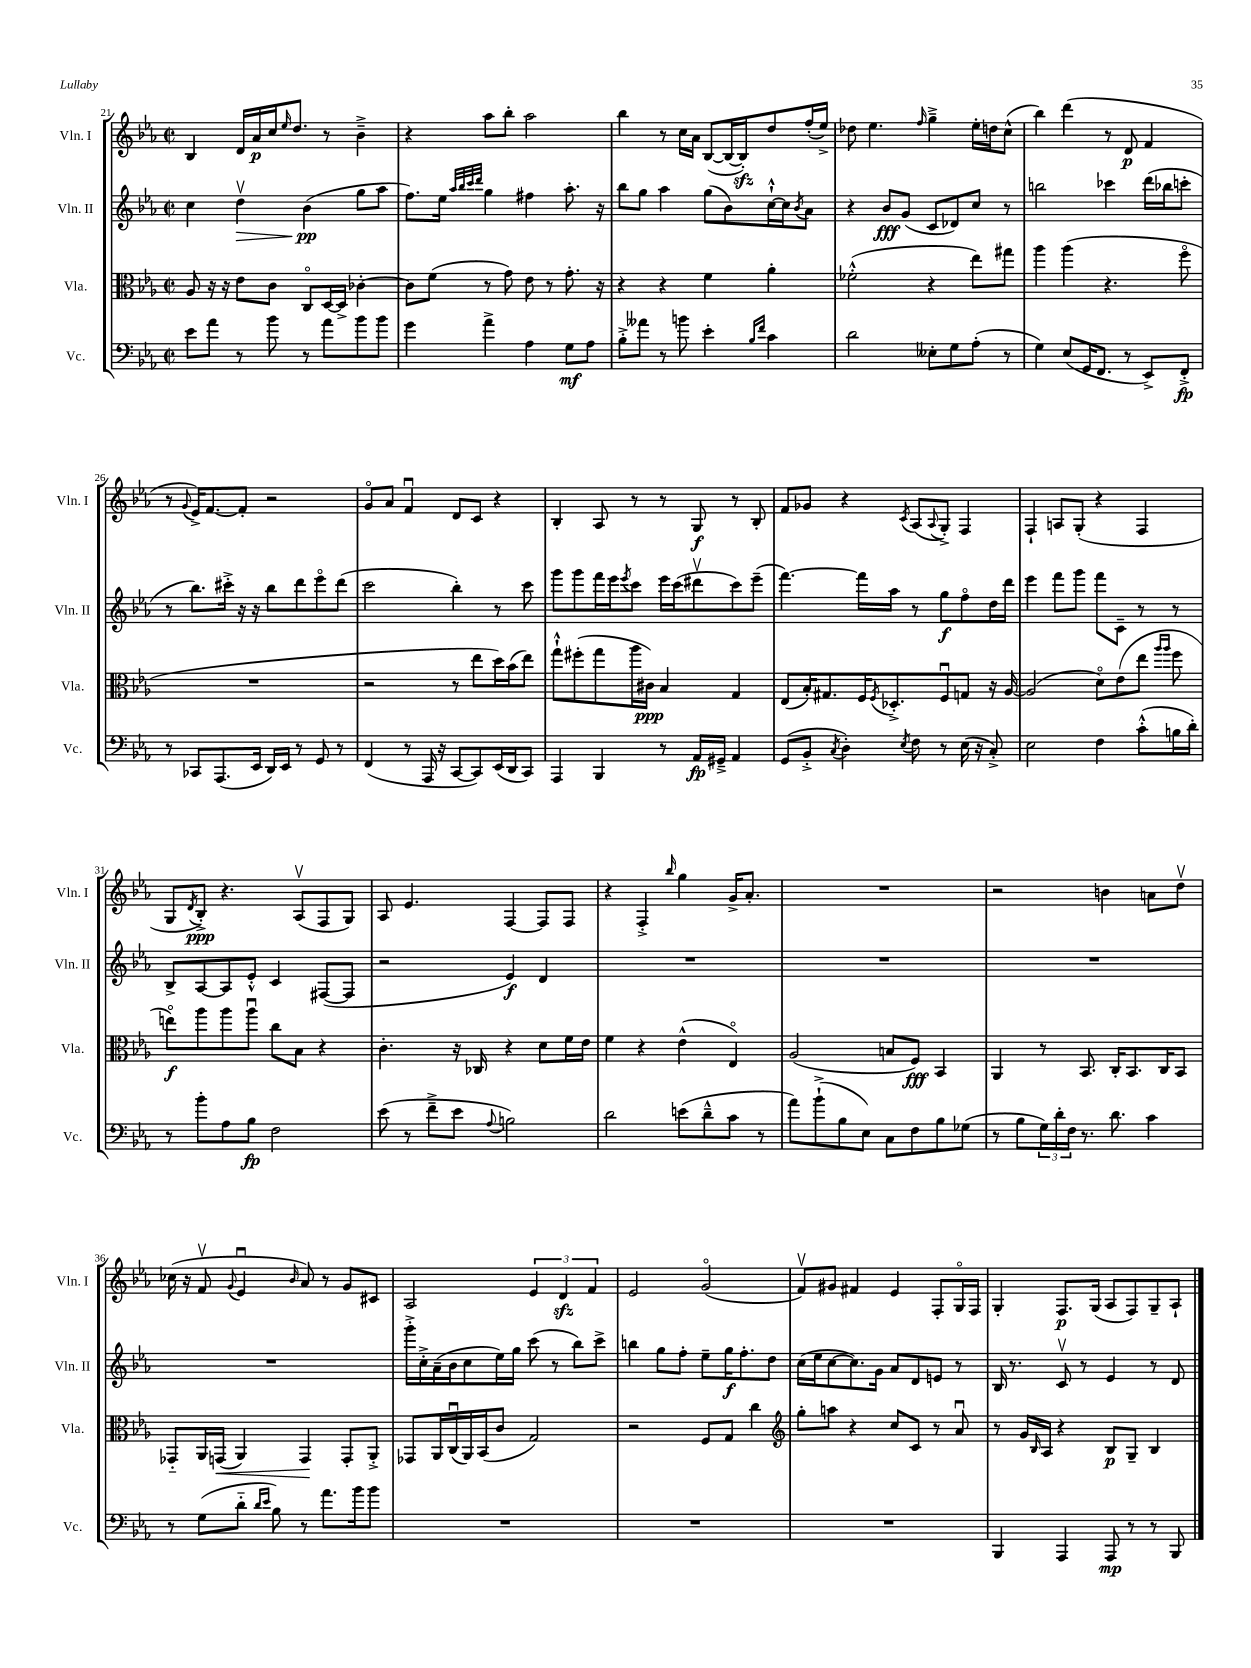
<<
\new StaffGroup <<
\new Staff = "s0" \with { instrumentName = "Vln. I" shortInstrumentName = "Vln. I" } {
    \clef treble \key ees \major \defaultTimeSignature \time 2/2
    bes4 d'16 aes'16\p c''16 \grace { ees''16 } d''8. r8 bes'4---> |
    r4 aes''8 bes''8-. aes''2 |
    bes''4 r8 c''16 aes'16 bes8~( bes16~ bes16-.\sfz) d''8 f''16-.( ees''16->) |
    des''8 ees''4. \grace { f''16 } g''4---> ees''16-. d''16 c''8-^( |
    bes''4) d'''4( r8 d'8\p f'4 |
    r8 \appoggiatura { g'8 } ees'16->) f'8.~ f'8-. r2 |
    g'8\flageolet aes'8 f'4\downbow d'8 c'8 r4 |
    bes4-. aes8 r8 r8 g8\f r8 bes8-. |
    f'8 ges'8 r4 \acciaccatura { c'8 } aes8( \appoggiatura { aes8 } g8-.->) f4 |
    f4-! a8 g8-.( r4 f4 |
    g8 \acciaccatura { d'8 } bes8-.->\ppp) r4. aes8\upbow( f8 g8) |
    aes8 ees'4. f4~ f8 f8 |
    r4 f4-.-> \grace { bes''16 } g''4 g'16-> aes'8.-. |
    R1 |
    r2 b'4 a'8 d''8\upbow |
    ces''16( r16 f'8\upbow \appoggiatura { g'8 } ees'4\downbow \grace { bes'16 } aes'8) r8 g'8 cis'8 |
    aes2 \tuplet 3/2 { ees'4 d'4\sfz f'4 } |
    ees'2 g'2\flageolet( |
    f'8\upbow) gis'8 fis'4 ees'4 f8-. g16\flageolet f16 |
    g4-. f8.\p g16( aes8 f8) g8-- aes8-! \bar "|." |
}
\new Staff = "s1" \with { instrumentName = "Vln. II" shortInstrumentName = "Vln. II" } {
    \clef treble \key ees \major \defaultTimeSignature \time 2/2
    c''4 d''4\upbow\> bes'4\pp\!( g''8 aes''8 |
    f''8.) ees''16 \grace { aes''32 bes''32 c'''32 d'''32 } g''4 fis''4 aes''8.-. r16 |
    bes''8 g''8 aes''4 g''8( bes'8) c''16~-!-^ c''16 \acciaccatura { bes'8 } aes'8 |
    r4 bes'8\fff g'8( c'8 des'8) c''8 r8 |
    b''2 ces'''4 d'''16( bes''16 c'''8-. |
    r8 bes''8.) cis'''16-.-> r16 r16 bes''8 d'''8 ees'''8\flageolet d'''8( |
    c'''2 bes''4-.) r8 c'''8 |
    g'''8 g'''8 f'''16 ees'''16 \acciaccatura { ees'''8 } c'''8 ees'''16 c'''16( dis'''8\upbow c'''8) ees'''8--( |
    f'''4.~) f'''16 aes''16 r8 g''8\f f''8\flageolet d''16 d'''16 |
    ees'''4 f'''8 g'''8 f'''8 c'8-- r8 r8 |
    bes8-> aes8~ aes8 ees'8-.-^ c'4 fis8~( fis8 |
    r2 ees'4\f) d'4 |
    R1 |
    R1 |
    R1 |
    R1 |
    g'''16-.-> c''16-.-> aes'16--( bes'16 c''8 ees''16) g''16 c'''8( r8 bes''8) c'''8-> |
    b''4 g''8 f''8-. ees''8-- g''16\f f''8.-. d''8 |
    c''16( ees''16 c''8~ c''8.) g'16 aes'8 d'8 e'8 r8 |
    bes16 r8. c'8\upbow r8 ees'4 r8 d'8 \bar "|." |
}
\new Staff = "s2" \with { instrumentName = "Vla." shortInstrumentName = "Vla." } {
    \clef alto \key ees \major \defaultTimeSignature \time 2/2
    aes8 r16 r16 ees'8 c'8 c8\flageolet d16~ d16-> ces'4~-. |
    ces'8 f'8( r8 g'8) ees'8 r8 g'8.-. r16 |
    r4 r4 f'4 aes'4-. |
    fes'2-.-^( r4 ees''8) gis''8 |
    aes''4 aes''4( r4. f''8\flageolet |
    R1 |
    r2 r8 ees''8 d''16) bes'16( ees''8) |
    g''8-!-^ fis''8-.( g''8 aes''16 cis'16\ppp) bes4 g4 |
    ees8( bes16-.) gis8. f16 \acciaccatura { f8 } des8.-.-> f8\downbow g8 r16 aes16~ |
    aes2( d'8\flageolet) ees'8( ees''8 \grace { aes''16 aes''16 } f''8 |
    e''8\flageolet\f) aes''8 aes''8 aes''8\downbow c''8 bes8 r4 |
    c'4.-. r16 ces16 r4 d'8 f'16 ees'16 |
    f'4 r4 ees'4-^( ees4\flageolet) |
    aes2( b8 f8\fff) bes,4 |
    aes,4 r8 bes,8. c16-. bes,8. c16 bes,8 |
    ges,8-_ aes,16 g,16\<( aes,4) g,4\! g,8-. aes,8-.-> |
    ges,8 aes,16 c16\downbow( aes,16) bes,16( c'8 g2) |
    r2 f8 g8 c''4 |
    \clef treble g''8-. a''8 r4 c''8 c'8 r8 aes'8\downbow |
    r8 g'16 \grace { bes16 } aes16 r4 bes8\p g8-- bes4 \bar "|." |
}
\new Staff = "s3" \with { instrumentName = "Vc." shortInstrumentName = "Vc." } {
    \clef bass \key ees \major \defaultTimeSignature \time 2/2
    ees'8 aes'8 r8 bes'8 r8 aes'8 bes'8 bes'8 |
    g'4 aes'4-> aes4 g8\mf aes8 |
    bes8-.-> aeses'8 r8 b'8 ees'4-. \grace { bes16 f'16 } c'4 |
    d'2 eeses8-. g8 aes8-.( r8 |
    g4) ees8( g,16 f,8. r8 ees,8->) f,8-.->\fp |
    r8 ces,8 aes,,8.( ees,16 d,16) ees,16 r8 g,8 r8 |
    f,4( r8 aes,,16 r16 c,8~ c,8) ees,16( d,16 c,8) |
    aes,,4 bes,,4 r8 aes,16\fp gis,16---> aes,4 |
    g,8( bes,8-.-> \acciaccatura { c8 } d4-.) \acciaccatura { ees8 } f8 r8 ees16( r16 c8-.->) |
    ees2 f4 c'8-.-^( b16 d'16-.) |
    r8 bes'8-. aes8 bes8\fp f2 |
    ees'8( r8 f'8---> ees'8 \appoggiatura { aes8 } b2) |
    d'2 e'8( d'8---^ c'8 r8 |
    aes'8) bes'8-!->( bes8 ees8) c8 f8 bes8 ges8( |
    r8 bes8 \tuplet 3/2 { g16) d'16-. f16 } r8. d'8. c'4 |
    r8 g8( d'8-_ \grace { d'16 ees'16 } bes8) r8 aes'8. bes'16 bes'8 |
    R1 |
    R1 |
    R1 |
    bes,,4 aes,,4 aes,,8\mp r8 r8 bes,,8 \bar "|." |
}
>>
>>
\layout { \context { \Score currentBarNumber = #21 } }
